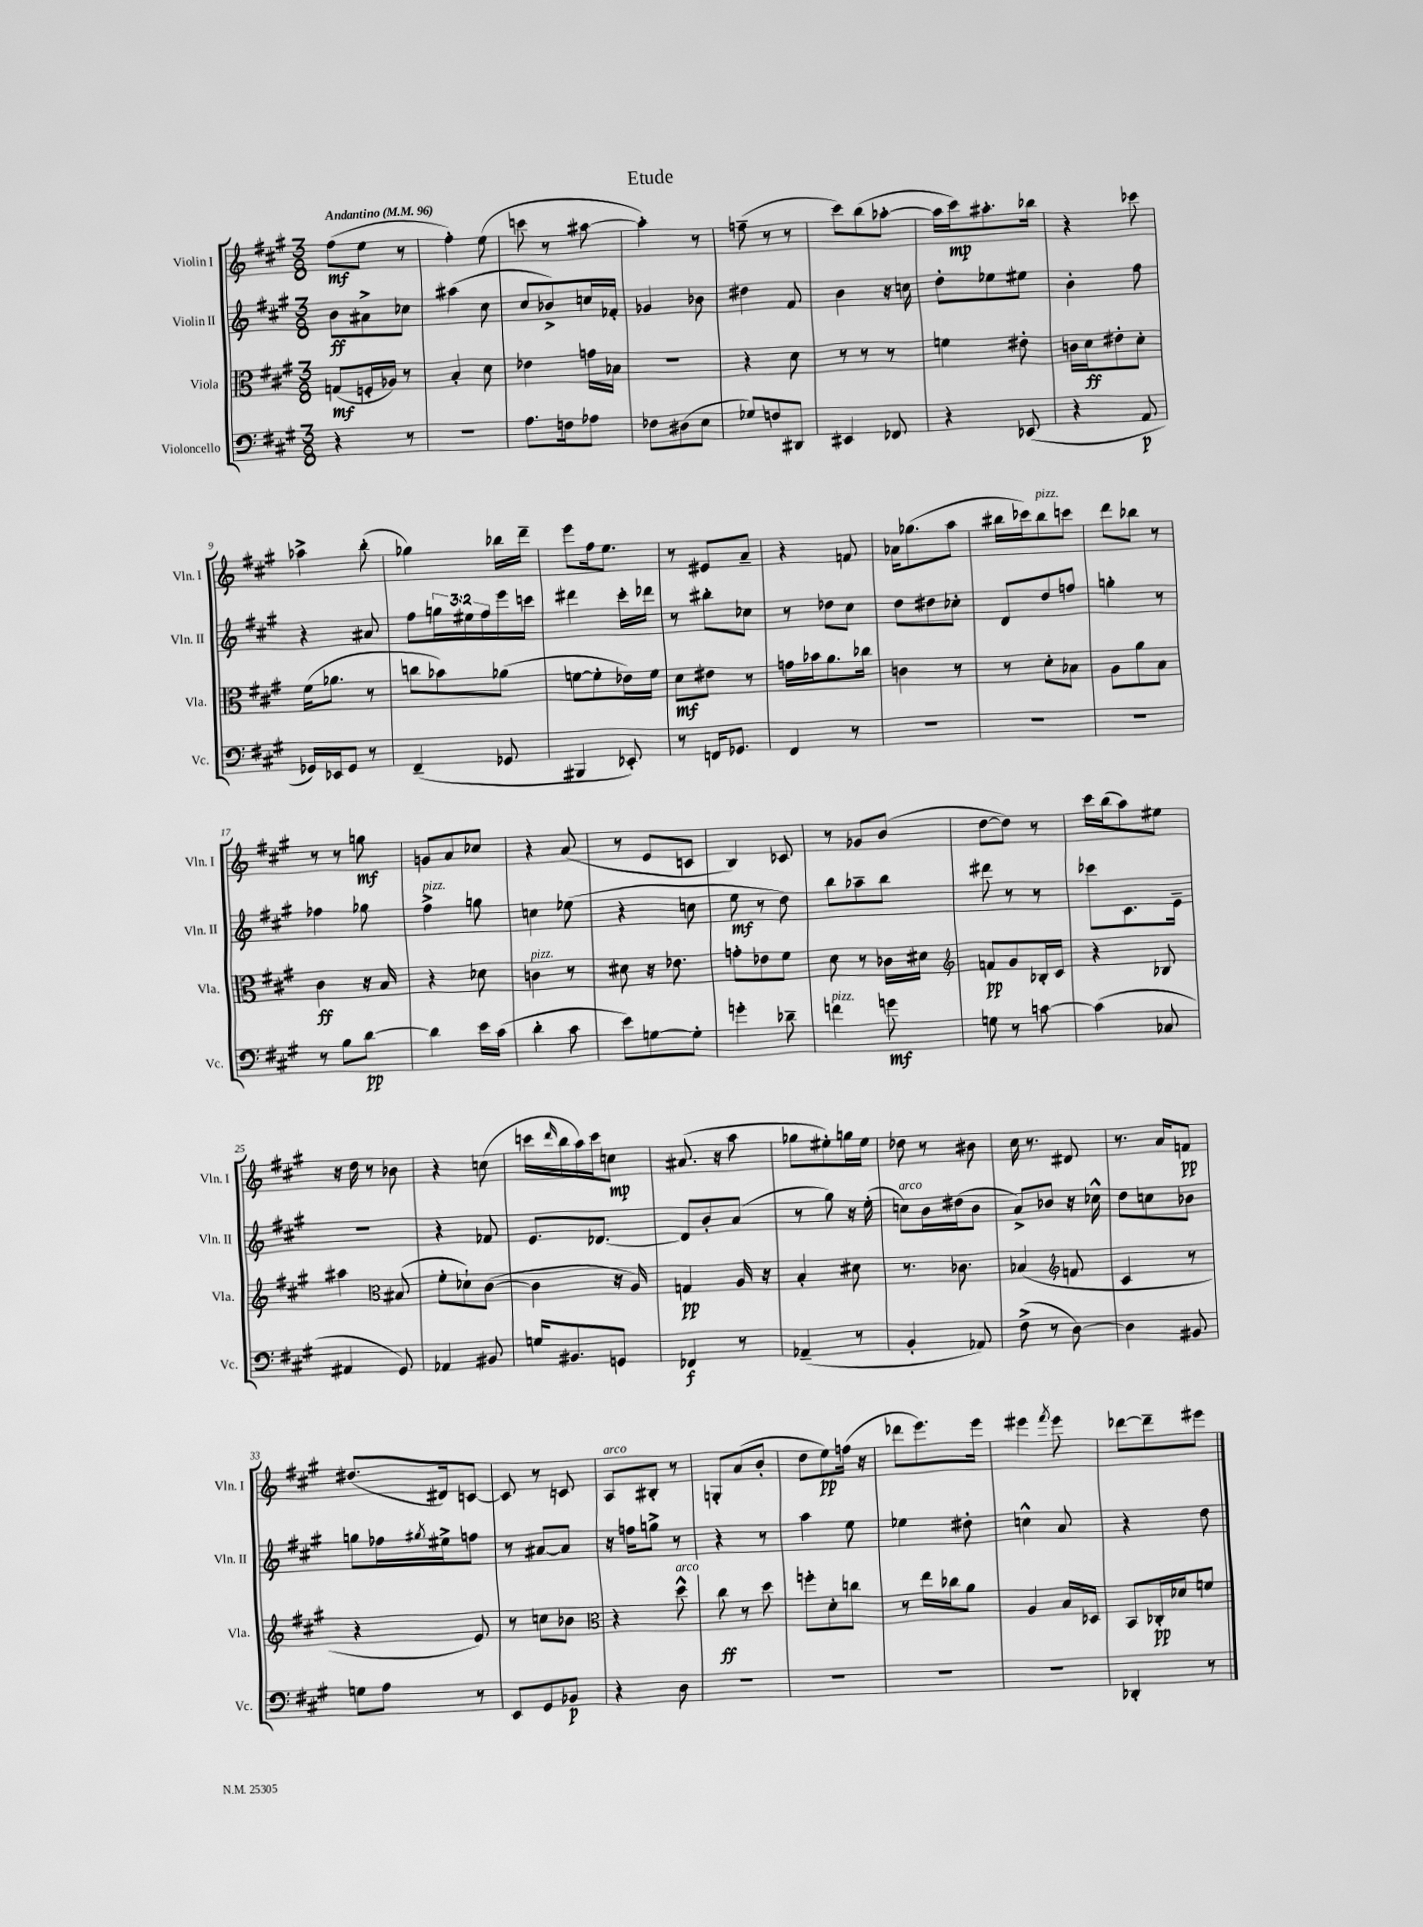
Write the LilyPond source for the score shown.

\header { title = "Etude" }
<<
\new StaffGroup <<
\new Staff = "s0" \with { instrumentName = "Violin I" shortInstrumentName = "Vln. I" } {
    \clef treble \key a \major \numericTimeSignature \time 3/8 \tempo "Andantino" 4 = 96
    fis''8\mf( e''8 r8 |
    fis''4-.) e''8( |
    c'''8 r8 ais''8~ |
    ais''4-.) r8 |
    f''8--( r8 r8 |
    cis'''8) b''8( aes''8~-. |
    aes''16 cis'''16\mp) ais''8.-. bes''16 |
    r4 ces'''8 |
    aes''4-> b''8-.( |
    ges''4) bes''16 d'''16-- |
    e'''8 fis''16 e''8. |
    r8 eis'8 a'8-- |
    r4 f'8 |
    aes'16 ges''8.( a''8 |
    bis''16 ces'''16) bis''8^\markup { \italic "pizz." } c'''8 |
    d'''8 bes''8 r8 |
    r8 r8 g''8\mf |
    g'8 a'8 ces''8 |
    r4 a'8( |
    r8 e'8 c'8 |
    b4) ces'8 |
    r8 ges'8 b'8( |
    d''8~ d''8) r8 |
    cis'''16 b''16( a''8) eis''8 |
    r16 d''16 r8 bes'8 |
    r4 c''8( |
    c'''16 \grace { d'''16 } b''16 a''16) c'''16 c''8\mp |
    ais'8.( r16 a''8 |
    ges''8 eis''8-.) g''16 eis''16 |
    des''8 r8 bis'8 |
    cis''16 r8. dis'8 |
    r8. a'16 f'8\pp |
    dis''8.( dis'16) c'8~ |
    c'8 r8 c'8 |
    a8^\markup { \italic "arco" } bis8-. r8 |
    g8-. a'8( b'8-. |
    d''8 e''8\pp) f''16( r16 |
    des'''8 e'''8.) e'''16 |
    eis'''4 \acciaccatura { fis'''8 } eis'''8 |
    des'''8~ des'''8-- eis'''8 \bar "|." |
}
\new Staff = "s1" \with { instrumentName = "Violin II" shortInstrumentName = "Vln. II" } {
    \clef treble \key a \major \numericTimeSignature \time 3/8 \override Staff.TupletNumber.text = #tuplet-number::calc-fraction-text
    b'8\ff ais'8-> ces''8 |
    ais''4( cis''8 |
    cis''8 bes'8->) c''16 fes'16-. |
    ges'4 bes'8 |
    dis''4 fis'8 |
    b'4 r16 c''16 |
    d''8-. ees''8 eis''8 |
    b'4-. fis''8 |
    r4 ais'8 |
    fis''8 \tuplet 3/2 { g''16 eis''16 fis''16 } e'''16 c'''16 |
    dis'''4 cis'''16-. des'''16 |
    r8 bis''8-. ces''8 |
    r8 des''8 cis''8 |
    d''8 dis''8 ces''8-. |
    d'8 d''8 f''8 |
    g''4-. r8 |
    fes''4 ges''8 |
    fis''4->^\markup { \italic "pizz." } g''8 |
    c''4 ees''8( |
    r4 c''8 |
    e''8\mf r8 d''8) |
    b''8 aes''8-- b''8 |
    dis'''8 r8 r8 |
    ces'''8 cis'8. e'16-- |
    R4. |
    r4 fes'8 |
    e'8. des'8.~ |
    des'8 b'8-. a'8( |
    r8 gis''8) r16 e''16-.( |
    c''8^\markup { \italic "arco" }) b'16 dis''16( b'8 |
    a'8->) bes'8 r16 ces''16-^ |
    d''8 c''8 bes'8 |
    g''8 fes''16 \acciaccatura { gis''8 } eis''16-> f''8 |
    r8 ais'8~ ais'8 |
    r16 f''16 g''8-> r8 |
    r4 r8 |
    a''4 e''8 |
    ees''4 dis''8-. |
    c''4-^ a'8 |
    r4 d''8 \bar "|." |
}
\new Staff = "s2" \with { instrumentName = "Viola" shortInstrumentName = "Vla." } {
    \clef alto \key a \major \numericTimeSignature \time 3/8
    g8\mf( f16-. aes16) r8 |
    b4-. d'8 |
    ees'4 g'16 bes16 |
    R4. |
    r4 d'8 |
    r8 r8 r8 |
    f'4 eis'8-. |
    c'16 d'16\ff eis'8-. d'8-. |
    fis'16( aes'8. r8 |
    c''8 bes'8) aes'8( |
    f'8~ f'8-. ees'16) f'16 |
    d'8\mf eis'8 r8 |
    g'16 bes'16 a'8. ces''16 |
    c'4 r8 |
    r8 d'8-. bes8 |
    a8 a'8 b8 |
    cis'4\ff r16 b16 |
    r4 des'8 |
    c'4^\markup { \italic "pizz." } r8 |
    dis'8 r16 ees'8. |
    g'8-. ees'8 fis'8 |
    d'8 r8 ces'16 dis'16 |
    \clef treble f'8\pp gis'8 bes16-. cis'16 |
    r4 bes8 |
    ais''4 \clef alto bis8( |
    fis'8-. des'8-!) cis'8~( |
    cis'4 r16 a16) |
    g4\pp a16 r16 |
    b4-. dis'8 |
    r8. ces'8. |
    bes4( \clef treble f'8 |
    cis'4 r8 |
    r4 e'8) |
    r8 c''8 bes'8 |
    \clef alto r4 d''8-^^\markup { \italic "arco" } |
    cis''8\ff r8 d''8 |
    f''8-. d'8-. c''8 |
    r8 e''16 ces''16 a'8 |
    a4 b16 des16 |
    b,8 ces16-.\pp des'16 f'8 \bar "|." |
}
\new Staff = "s3" \with { instrumentName = "Violoncello" shortInstrumentName = "Vc." } {
    \clef bass \key a \major \numericTimeSignature \time 3/8
    r4 r8 |
    R4. |
    a8. f16 aes8 |
    fes8 dis8( e8 |
    ges8) f8 dis,8 |
    eis,4 fes,8 |
    r4 ees,8( |
    r4 a,8\p |
    ges,16) ees,16 ges,8 r8 |
    fis,4--( ges,8 |
    bis,,4 ees,8-.) |
    r8 f,16 ges,8. |
    fis,4 r8 |
    R4. |
    R4. |
    R4. |
    r8 b8 d'8~\pp |
    d'4 e'16 cis'16( |
    d'4-. cis'8 |
    e'8) g8~ g8-. |
    g'4-. des'8-- |
    f'4^\markup { \italic "pizz." } g'8\mf |
    g8 r8 c'8~ |
    c'4( ces8 |
    ais,4 gis,8) |
    aes,4 bis,8 |
    g16 bis,8. g,8 |
    fes,4\f r8 |
    aes,4--( r8 |
    b,4-. aes,8) |
    fis8->( r8 d8~) |
    d4 bis,8 |
    g8 a8 r8 |
    e,8 gis,8 bes,8\p |
    r4 d8 |
    R4. |
    R4. |
    R4. |
    R4. |
    des,4-. r8 \bar "|." |
}
>>
>>
